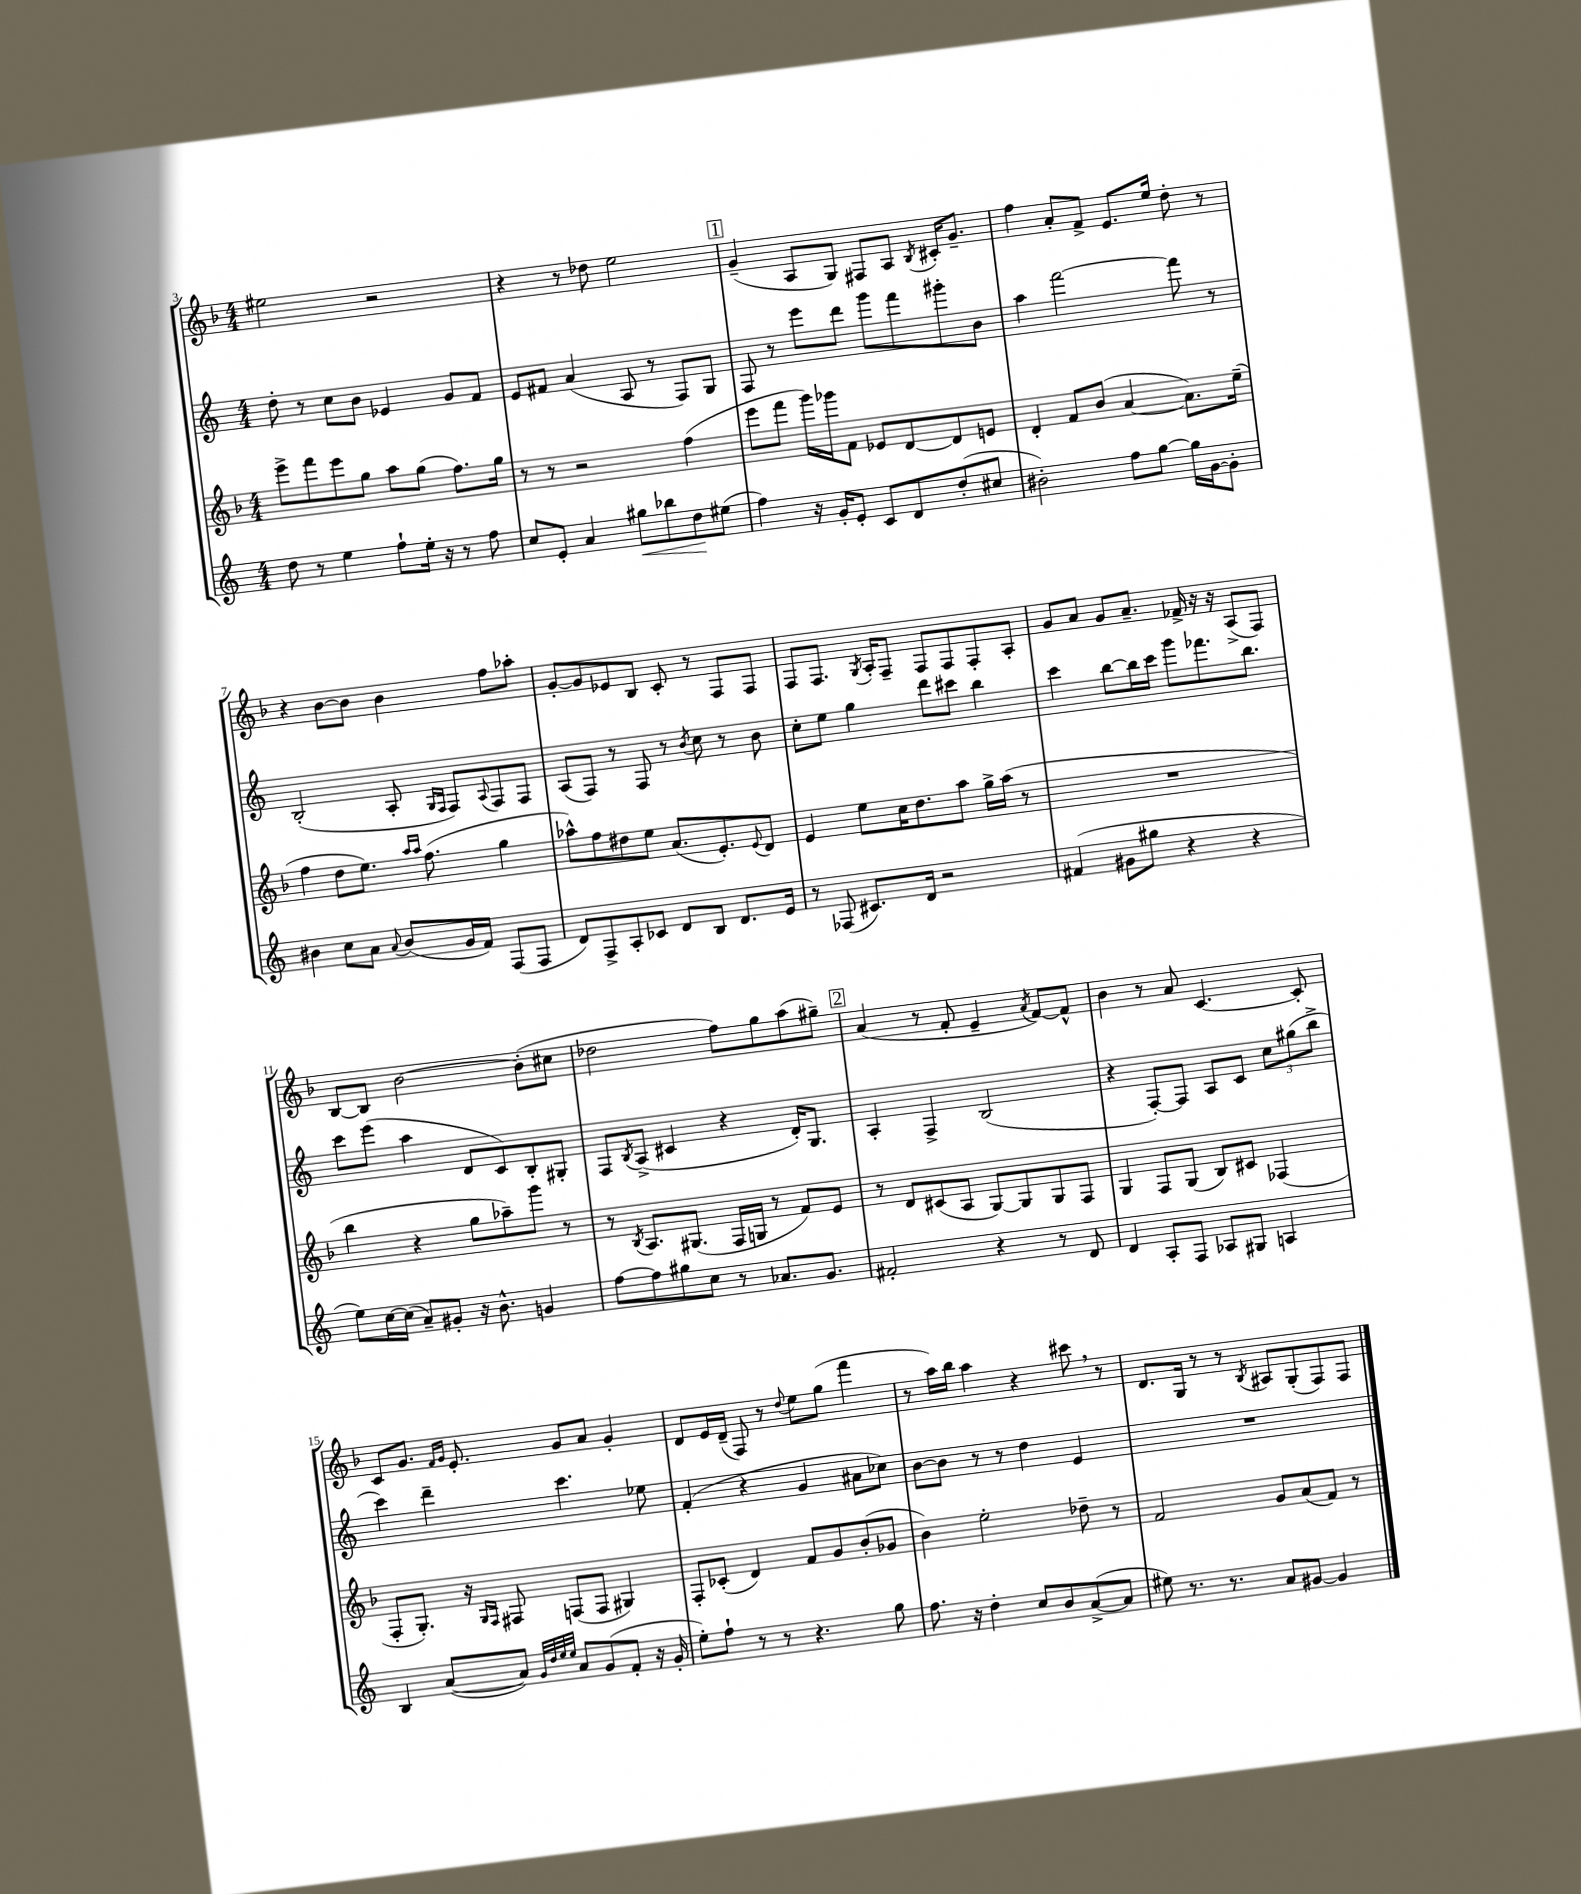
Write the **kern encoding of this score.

**kern	**kern	**kern	**kern
*staff4	*staff3	*staff2	*staff1
*clefG2	*clefG2	*clefG2	*clefG2
*k[]	*k[b-]	*k[]	*k[b-]
*M4/4	*M4/4	*M4/4	*M4/4
8dd	8eee^	8dd'	2ee#
8r	8fff	8r	.
4ee	8eee	8cc	.
.	8gg	8b	.
8ff`	8aa	4e-	2r
16ee'	(8gg	.	.
16r	.	.	.
8r	8.ff)	8g	.
8ff	.	8f	.
.	16gg	.	.
=	=	=	=
8cc	8r	8e	4r
8e'	8r	8f#	.
4a	2r	(4a	8r
.	.	.	8dd-
8gg#	.	8A	2ee
8bb-	.	8r	.
8dd	(4ff	8F)	.
(8ee#	.	8G	.
=	=	=	=
4ff)	8eee	8F	(4g~
.	8fff	8r	.
16r	16ggg)	8eee	8A
16g'	16ggg-	.	.
8e'	8f	8ddd	8G)
8c	8e-	8ggg	8F#
8d	[8d	8fff	8A
.	.	.	8qB-
(8dd'	8d]	8ggg#'	16c#'
.	.	.	8.g~
8cc#	8e	8b	.
=	=	=	=
2b#')	4d'	4aa	4ff
.	8f	[2fff	8a'
.	(8b-	.	8f^
8ff	[4a	.	8.e
[8gg	.	.	.
.	.	.	16ee
16gg]	8.a])	8fff]	8dd'
[16g	.	.	.
8g']	.	8r	8r
.	(16ee~	.	.
=	=	=	=
4b#	4ff	(2B'	4r
8cc	8dd	.	[8b-
8a	8.ee)	.	8b-]
8qqa	.	.	.
(8b#	.	8A'	4b-
.	16qqaa	.	.
.	16qqaa	.	.
.	(8.ff	.	.
.	.	16qqG	.
.	.	16qqF	.
16g	.	8F)	.
16f)	.	.	.
.	.	8qqA	.
(8F	4gg	8F	8ff
8F	.	8F	8aa-'
=	=	=	=
8d)	8aa-^^)	(8A	[8g'
8F^	8ff	8F)	8g]
8A'	8dd#	8r	8e-
8c-	8ee	8F	8B-
8d	(8.a	8r	8c'
.	.	8qb	.
8B	.	8cc	8r
.	8.e')	.	.
8.d	.	8r	8F
.	8qqe	.	.
.	8d	8b	8F
16e	.	.	.
=	=	=	=
8r	4e	8cc'	8F
(8F-	.	8ee	8.F
8.c#)	8ee	4gg	.
.	.	.	8qG
.	.	.	16A'
.	16cc	.	8F~
16d	8.dd	.	.
2r	.	8ddd	8F
.	8aa	8ccc#	8F
.	16gg^	4bb	8F'
.	(16aa	.	.
.	8r	.	8A'
=	=	=	=
(4f#	1r	4ccc	8g
.	.	.	8a
8g#	.	[8bb	8g
8gg#	.	16bb]	8.a~
.	.	16ccc	.
4r	.	8ggg	.
.	.	.	16f-^
.	.	8.fff-	16r
.	.	.	16r
4r	.	.	(8A^
.	.	8.bb	.
.	.	.	8F)
=	=	=	=
8ee)	4bb-	8ccc	[8B-
[16cc	.	(8eee	8B-]
(16cc]	.	.	.
8a~)	4r	4aa	[2b-
8g#'	.	.	.
16r	8gg	8d	.
8.b^^	.	.	.
.	8aa-~)	8c)	.
4g	8ggg	8B'	(8b-']
.	8r	8G#'	8cc#
=	=	=	=
[8ff	8r	8F	2dd-
.	8qB-	8qB	.
8ff]	8.A	(8A^	.
8gg#	.	4c#	.
.	(8.G#	.	.
8cc	.	.	.
8r	16F	4r	8ff)
.	16G	.	.
8.a-	8r	.	8gg
.	8f)	16d')	(8aa
8.g	.	8.G	.
.	8e	.	8gg#~)
=	=	=	=
2f#'	8r	4A'	(4a
.	8d	.	.
.	(8c#	4F^	8r
.	8A	.	8f'
4r	[8G)	(2B	4e~
.	8G]	.	.
.	.	.	8qa
8r	8G	.	[8f)
8d	8F	.	8f^^]
=	=	=	=
4d	4G	4r	4b-
8A'	8F	[8F')	8r
8F	(8G	8F]	8a
8A-	8B-)	8A	[4.c
8G#	8c#	8c	.
4A	(4F-	12cc	.
.	.	(12gg#	.
.	.	.	8c']
.	.	12bb^	.
=	=	=	=
4B	8F'	4ccc)	8c
.	8.G')	.	8.g
([8a	.	4ddd~	.
.	.	.	16qqf
.	.	.	16qqg
.	16r	.	8.e'
.	16qqG	.	.
.	16qqF	.	.
8a])	8F#	.	.
32qqg	.	.	.
32qqdd	.	.	.
32qqee	.	.	.
32qqee	.	.	.
8a	(8F	4.ccc	8g
(8g	8F	.	8a
8f'	4G#)	.	4g'
16r	.	8ee-	.
16g'	.	.	.
=	=	=	=
8ee')	8F'	(4f'	8d
8ff`	(8c-'	.	16e
.	.	.	(16d~
8r	4d)	4r	8F)
8r	.	.	8r
.	.	.	8qqdd
4.r	8f	4g	8ee
.	8g	.	(8gg
.	(8b-'	8a#	4fff
8gg	8g-	8cc-)	.
=	=	=	=
8.ff	4b-)	[8b	8r
.	.	8b]	16aa)
16r	.	.	16bb-
4dd'	2ee'	8r	4aa
.	.	8r	.
8cc	.	4dd	4r
8b	.	.	.
([8a^	8dd-~	4e	8ccc#
8a]	8r	.	8r
=	=	=	=
8ee#)	2f	1r	8.d
8.r	.	.	.
.	.	.	16G
.	.	.	8r
8.r	.	.	.
.	.	.	8r
.	.	.	8qB-
8a	8g	.	8A#
[8g#	(8a	.	(8G'
4g#]	8f)	.	8F)
.	8r	.	8F
==	==	==	==
*-	*-	*-	*-
